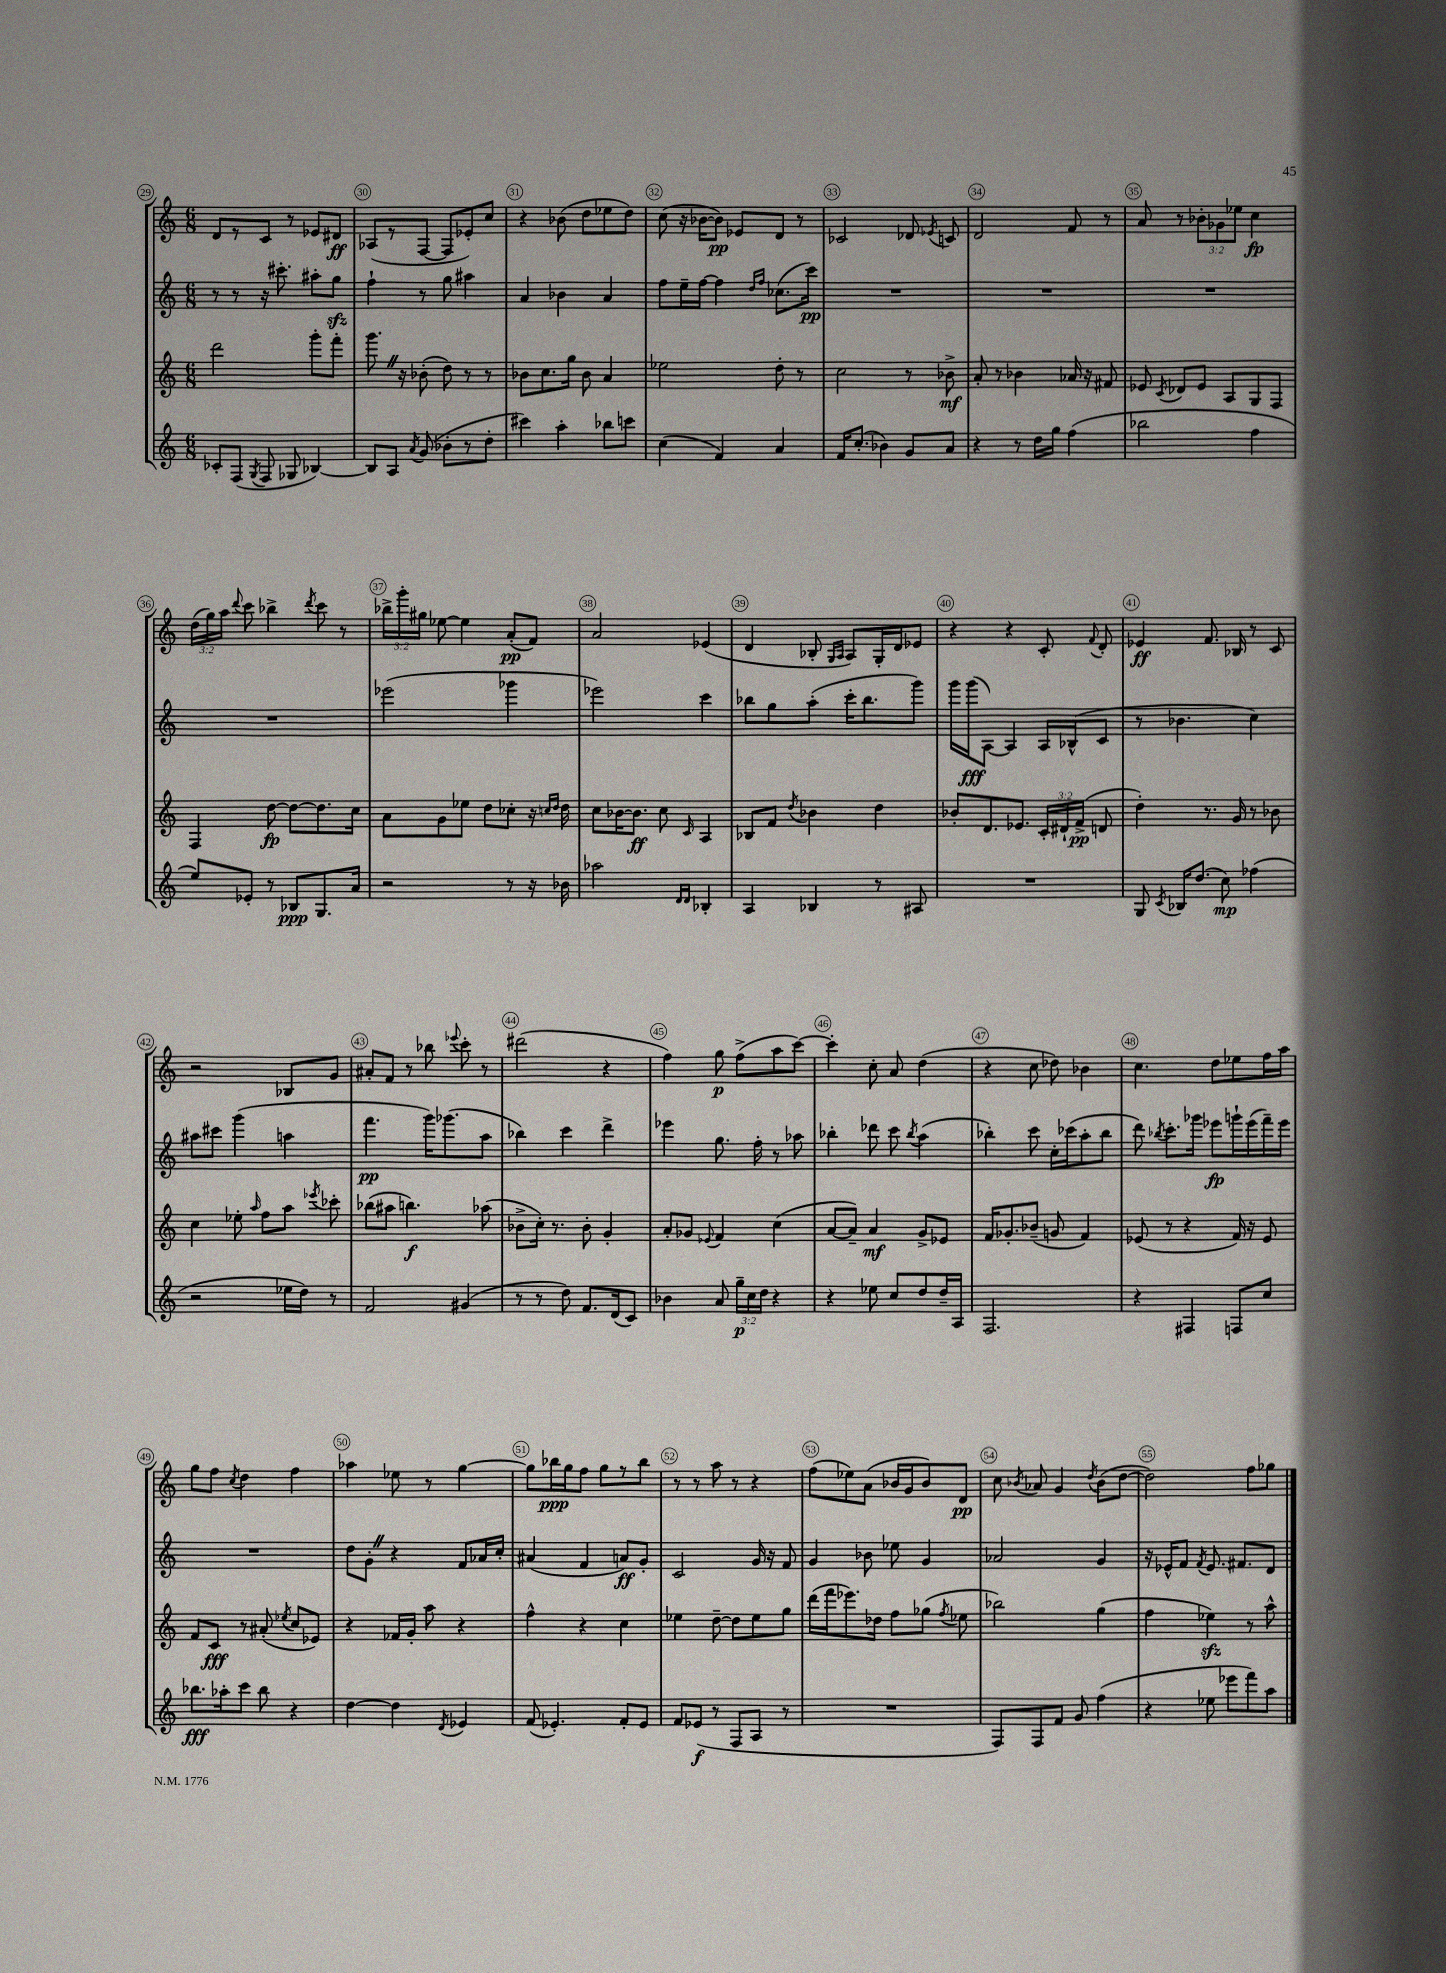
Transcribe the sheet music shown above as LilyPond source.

<<
\new StaffGroup <<
\new Staff = "s0" {
    \clef treble \key c \major \numericTimeSignature \time 6/8 \override Staff.TupletNumber.text = #tuplet-number::calc-fraction-text
    \autoBeamOff d'8[ r8 c'8] r8 ees'8[ dis'8]\ff |
    aes8[( r8 f8]~ f8[ ees'8-.) c''8] |
    r4 bes'8( d''8[ ees''8 d''8]) |
    c''8( r16 bes'16[~ bes'8]\pp) ees'8[ d'8] r8 |
    ces'2 des'8 \acciaccatura { ees'8 } c'8 |
    d'2 f'8 r8 |
    a'8 r8 \tuplet 3/2 { bes'8[-. ges'8 ees''8] } c''4\fp |
    \tuplet 3/2 { d''16[( g''16) a''16] } \appoggiatura { d'''8 } c'''8 bes''4-> \acciaccatura { d'''8 } c'''8 r8 |
    \tuplet 3/2 { bes''16[-> g'''16-. gis''16] } ees''8~ ees''4 a'8[-.\pp( f'8]) |
    a'2 ees'4( |
    d'4 bes8-. \grace { g16[ a16] } a8[) g16-. d'16 ees'8] |
    r4 r4 c'8-. \appoggiatura { f'8 } d'8-. |
    ees'4\ff f'8. bes16 r8 c'8 |
    r2 bes8[ g'8] |
    ais'8[-. f'8] r8 bes''8 \appoggiatura { ees'''8 } c'''8-. r8 |
    dis'''2( r4 |
    f''4) g''8\p f''8[->( a''8 c'''8]~) |
    c'''4-. c''8-. a'8 d''4( |
    r4 c''8 des''8) bes'4 |
    c''4. d''8[ ees''8 f''16 a''16] |
    g''8[ f''8] \acciaccatura { c''8 } d''4 f''4 |
    aes''4 ees''8 r8 g''4~ |
    g''8[ bes''16\ppp g''16 f''8] g''8[ r8 bes''8] |
    r8 r8 a''8 r8 r4 |
    f''8[( ees''8) a'8]( bes'16[ g'16 bes'8) d'8]\pp |
    c''8 \acciaccatura { bes'8 } aes'8 g'4 \acciaccatura { d''8 } bes'8[( d''8]~ |
    d''2) f''8[ ges''8] \bar "|." |
}
\new Staff = "s1" {
    \clef treble \key c \major \numericTimeSignature \time 6/8
    \autoBeamOff r8 r8 r16 cis'''8.-. ais''8[-. g''8]\sfz |
    f''4-! r8 g''8 ais''4 |
    a'4 bes'4 a'4 |
    f''8[ e''16-- f''16]~ f''4 \grace { d''16[ f''16] } ces''8.[( c'''16]\pp) |
    R2. |
    R2. |
    R2. |
    R2. |
    ees'''2( ges'''4 |
    ees'''2) c'''4 |
    bes''8[ g''8 a''8]-.( c'''16[-. bes''8. g'''8]) |
    g'''16[ g'''16\fff( a8]~) a4 a16[ bes16-^( c'8] |
    r8 bes'4. c''4) |
    ais''8[ cis'''8] g'''4( a''4 |
    f'''4.\pp g'''16[) ges'''8.( a''8] |
    bes''4) c'''4 d'''4-> |
    ees'''4 g''8. f''16-. r8 aes''8 |
    bes''4-. des'''8 c'''8 \acciaccatura { bes''8 } a''4( |
    bes''4-.) c'''8 c''16[-. ces'''16( a''8-. bes''8] |
    d'''8) \acciaccatura { bes''8 } c'''8.[-. ges'''16] ees'''8[\fp g'''16-! ees'''16( f'''16--) ees'''16] |
    R2. |
    d''8[ g'8]-. \once \override BreathingSign.text = \markup { \musicglyph "scripts.caesura.straight" } \breathe r4 f'8[ aes'16 c''16]-. |
    ais'4( f'4 a'8[\ff) g'8]-. |
    c'2 g'16 r16 f'8 |
    g'4 bes'8 ees''8 g'4 |
    aes'2 g'4 |
    r16 ees'16[-^ f'8] \acciaccatura { f'8 } ees'8. fis'8.[ d'8] \bar "|." |
}
\new Staff = "s2" {
    \clef treble \key c \major \numericTimeSignature \time 6/8 \override Staff.TupletNumber.text = #tuplet-number::calc-fraction-text
    \autoBeamOff d'''2 g'''8[-. f'''8]-. |
    g'''8. \once \override BreathingSign.text = \markup { \musicglyph "scripts.caesura.straight" } \breathe r16 bes'8-.( d''8) r8 r8 |
    bes'8[ c''8. g''16] bes'8 a'4 |
    ees''2 d''8-. r8 |
    c''2 r8 bes'8->\mf |
    a'8-. r8 bes'4 aes'16 r16 fis'8 |
    ees'8 \acciaccatura { c'8 } des'8[ ees'8] a8[ g8 f8] |
    f4 d''8~\fp d''8[~ d''8. c''16] |
    a'8[ g'8 ees''8] d''8[ ces''8]-. r16 \grace { c''16[ d''16] } d''16 |
    c''8[ bes'16~ bes'8.]\ff c''8 \grace { c'16 } a4 |
    bes8[ f'8] \acciaccatura { d''8 } bes'4 d''4 |
    bes'8[-. d'8. ees'8.] \tuplet 3/2 { c'16[-. dis'16-! f'16]->\pp( } d'8 |
    d''4-.) r8. g'16 r8 bes'8 |
    c''4 ees''8-. \grace { a''16 } f''8[ a''8] \acciaccatura { ees'''8 } ces'''8-. |
    bes''8[( ais''8] b''4.\f) aes''8( |
    bes'8[-> c''16]-.) r8. bes'8-. g'4-. |
    a'8[-. ges'8] \appoggiatura { ees'8 } f'4 c''4( |
    a'8[~ a'8]--) a'4\mf g'8[-> ees'8] |
    f'16[ ges'8.-. bes'8]--( g'8 f'4) |
    ees'8( r8 r4 f'16) r16 ees'8 |
    f'8[ c'8]\fff r8 ais'8-.( \acciaccatura { ees''8 } c''8[ ees'8]) |
    r4 fes'16[ g'16]-. a''8 r4 |
    f''4-^ r4 c''4 |
    ees''4 d''8~-- d''8[ ees''8 g''8] |
    d'''16[( f'''16 ees'''8.) des''16] f''8[ ges''8]( \acciaccatura { f''8 } ees''8 |
    bes''2) g''4( |
    f''4 ees''4\sfz) r8 a''8-^ \bar "|." |
}
\new Staff = "s3" {
    \clef treble \key c \major \numericTimeSignature \time 6/8 \override Staff.TupletNumber.text = #tuplet-number::calc-fraction-text
    \autoBeamOff ces'8[-. f8]( \acciaccatura { g8 } f8 ges8 bes4~) |
    bes8[ a8] \acciaccatura { a'8 } g'8( bes'8[-. r8 d''8]-. |
    cis'''4) a''4-. bes''8[ c'''8] |
    c''4( f'4) a'4 |
    f'16[ c''8.]-.( bes'4) g'8[ a'8] |
    r4 r8 d''16[ g''16] f''4( |
    bes''2 f''4 |
    e''8[) ees'8]-. r8 bes8[\ppp g8. a'16] |
    r2 r8 r16 bes'16 |
    aes''2 \grace { d'16[ d'16] } bes4-. |
    a4 bes4 r8 ais8 |
    R2. |
    g8 \acciaccatura { c'8 } bes16[ d''8.]( c''8\mp) fes''4( |
    r2 ees''16[ d''16]) r8 |
    f'2 gis'4( |
    r8 r8 d''8) f'8.[ d'16( c'8]) |
    bes'4 a'8 \tuplet 3/2 { g''16[--\p c''16 d''16] } r4 |
    r4 ees''8 c''8[ d''8 d''16-- a16] |
    f2. |
    r4 fis4 f8[ c''8] |
    bes''8.[\fff aes''16-. c'''8] bes''8 r4 |
    d''4~ d''4 \acciaccatura { d'8 } ees'4 |
    f'8( ees'4.-.) f'8[-. ees'8] |
    f'8[ ees'8]\f( r8 f8[ a8] r8 |
    R2. |
    f8[) f8 f'8] g'8 f''4( |
    r4 ees''8 ees'''8[ f'''8) a''8] \bar "|." |
}
>>
>>
\layout { \context { \Score currentBarNumber = #29 \override BarNumber.break-visibility = ##(#f #t #t) barNumberVisibility = #all-bar-numbers-visible \override BarNumber.stencil = #(make-stencil-circler 0.1 0.3 ly:text-interface::print) } }
